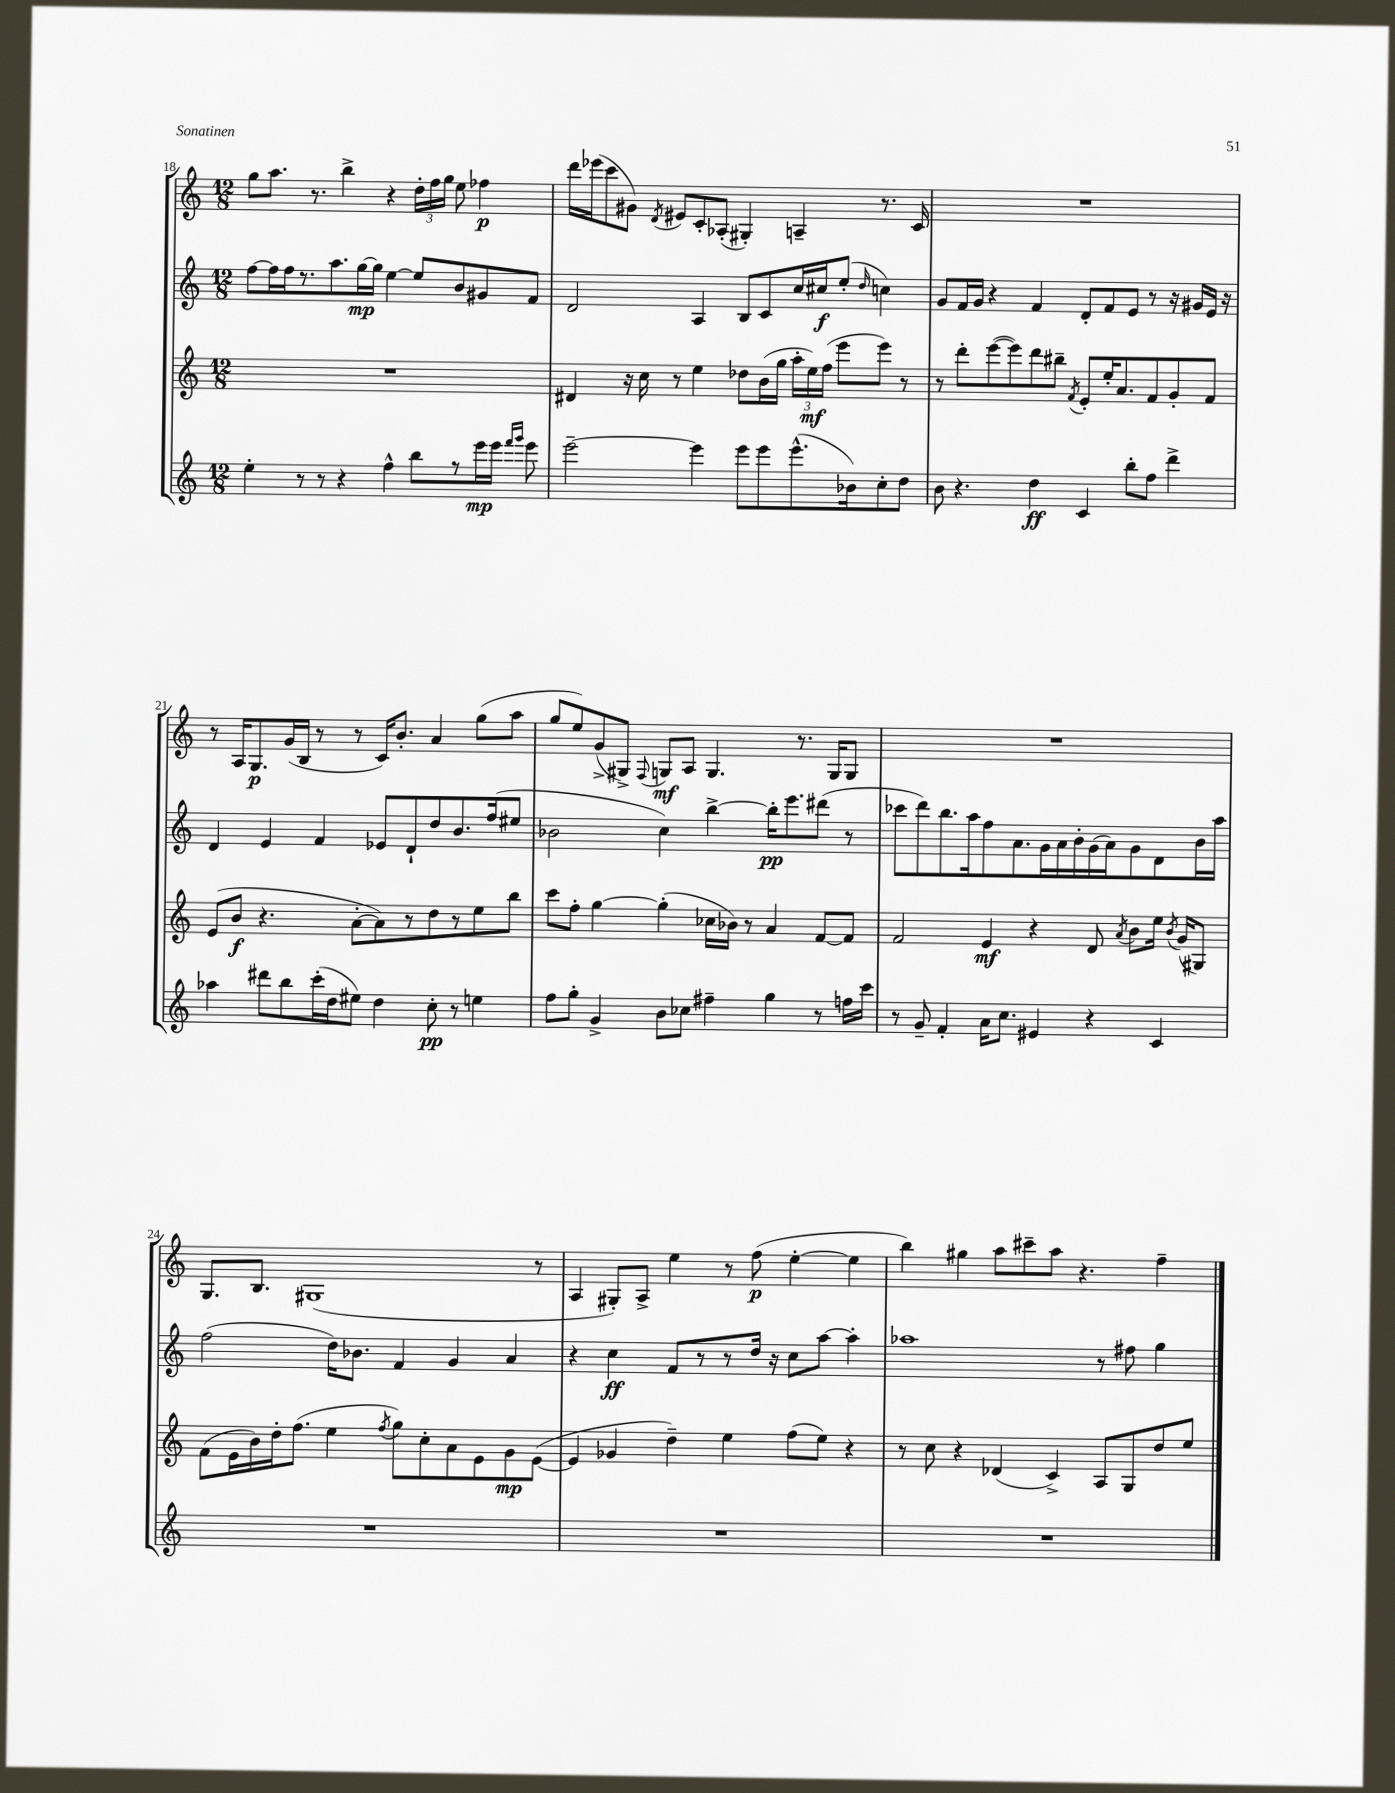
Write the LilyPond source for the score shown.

<<
\new StaffGroup <<
\new Staff = "s0" {
    \clef treble \key c \major \numericTimeSignature \time 12/8
    \autoBeamOff g''8[ a''8.] r8. b''4-> r4 \tuplet 3/2 { d''16[-. f''16 g''16] } e''8 fes''4\p |
    d'''16[ ees'''16( c'''8 gis'8]) \acciaccatura { d'8 } eis'8[ c'8-. aes8]-.( gis4-.) a4-- r8. c'16 |
    R1. |
    r8 a16[ g8.\p g'16( b16] r8 r8 c'16[) b'8.]-. a'4 g''8[( a''8] |
    g''8[ e''8) g'8->( gis8]->) \appoggiatura { f8 } g8[\mf a8] g4. r8. g16[ g8] |
    R1. |
    g8.[ b8.] gis1( r8 |
    a4 gis8[-.) a8]-> e''4 r8 f''8\p( e''4~-. e''4 |
    b''4) gis''4 a''8[ cis'''8-- a''8] r4. f''4-- \bar "|." |
}
\new Staff = "s1" {
    \clef treble \key c \major \numericTimeSignature \time 12/8
    \autoBeamOff f''8[~ f''16 f''16 r8. a''8. g''16~\mp g''16] e''4~ e''8[ b'8 gis'8 f'8] |
    d'2 a4 b8[ c'8 c''16 cis''16\f e''8]-.( \grace { d''16 } c''4) |
    g'8[ f'16 g'16] r4 f'4 d'8[-. f'8 e'8] r8 r16 gis'16[ e'16] r16 |
    d'4 e'4 f'4 ees'8[ d'8-! d''8 b'8. f''16( eis''8] |
    bes'2 c''4) b''4~-> b''16[-.\pp e'''8. dis'''8]( r8 |
    ces'''8[ d'''8) b''8. a''16 f''8 a'8. g'16 a'16 b'16-. g'16( a'16) g'8 d'8 b'16 a''16] |
    f''2( d''16[) bes'8.] f'4 g'4 a'4 |
    r4 c''4\ff f'8[ r8 r8 d''16] r16 c''8[ a''8]~ a''4-. |
    aes''1 r8 fis''8 g''4 \bar "|." |
}
\new Staff = "s2" {
    \clef treble \key c \major \numericTimeSignature \time 12/8
    \autoBeamOff R1. |
    dis'4 r16 c''16 r8 e''4 des''8[ b'16( g''16] \tuplet 3/2 { a''16[-. e''16\mf) f''16]( } e'''8[ e'''8]) r8 |
    r8 d'''8[-. e'''8~( e'''8) d'''8 bis''8]-- \acciaccatura { f'8 } e'8[-. e''16-. a'8. f'8 g'8-. f'8] |
    e'8[( b'8]\f r4. a'8[~-. a'8) r8 d''8 r8 e''8 b''8] |
    c'''8[ f''8]-. g''4~ g''4-.( ces''16[ bes'16]) r8 a'4 f'8[~ f'8] |
    f'2 e'4\mf r4 d'8 \acciaccatura { a'8 } b'8[ e''16] \acciaccatura { b'8 } g'16[( gis8]) |
    f'8[( e'16 b'16) d''16-. f''8.]( e''4 \acciaccatura { f''8 } g''8[) c''8-. a'8 e'8 g'8\mp e'8]~( |
    e'4 ges'4 d''4--) e''4 f''8[( e''8]) r4 |
    r8 c''8 r4 des'4( c'4->) a8[ g8 d''8 e''8] \bar "|." |
}
\new Staff = "s3" {
    \clef treble \key c \major \numericTimeSignature \time 12/8
    \autoBeamOff e''4-. r8 r8 r4 f''4-^ b''8[ r8 e'''16\mp e'''16] \grace { f'''16[ g'''16] } e'''8 |
    e'''2~-- e'''4 e'''8[ e'''8 e'''8.-^( bes'16) c''8-. d''8] |
    b'8 r4. d''4\ff c'4 b''8[-. f''8] d'''4-> |
    aes''4 dis'''8[ b''8 c'''16-.( d''16 eis''8]) d''4 c''8-.\pp r8 e''4 |
    f''8[ g''8]-. g'4-> b'8[ ces''8] fis''4-- g''4 r8 f''16[ c'''16] |
    r8 g'8-- f'4-. a'16[ c''8.] eis'4 r4 c'4 |
    R1. |
    R1. |
    R1. \bar "|." |
}
>>
>>
\layout { \context { \Score currentBarNumber = #18 } }
